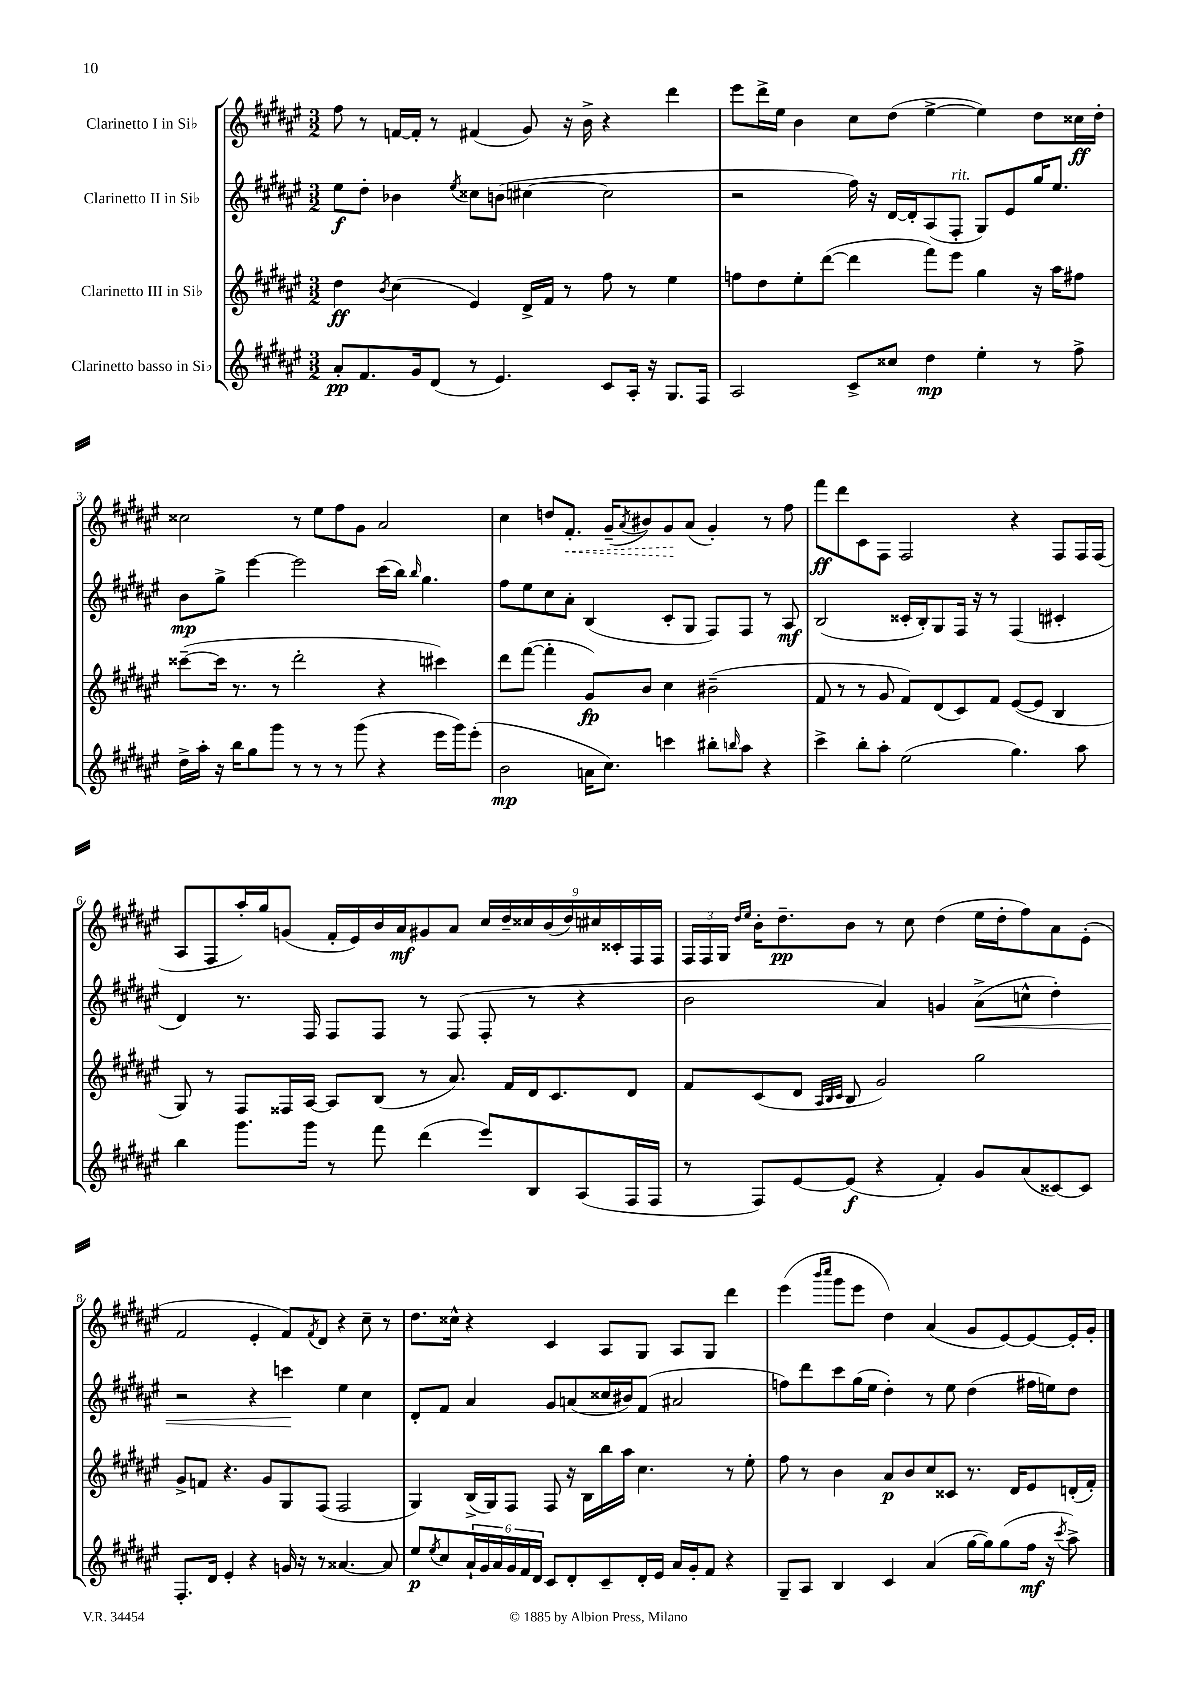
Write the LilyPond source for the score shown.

<<
\new StaffGroup <<
\new Staff = "s0" \with { instrumentName = "Clarinetto I in Sib" } {
    \clef treble \key fis \major \numericTimeSignature \time 3/2
    fis''8 r8 f'16~ f'16-. r8 fis'4( gis'8) r16 b'16-> r4 dis'''4 |
    eis'''8 dis'''16-> eis''16 b'4 cis''8 dis''8( eis''4~-> eis''4) dis''8 cisis''16\ff dis''16-. |
    cisis''2 r8 eis''8 fis''8 gis'8 ais'2 |
    cis''4 d''8 \once \override Hairpin.style = #'dashed-line fis'8.-.\< gis'16--( \acciaccatura { ais'8 } bis'8) gis'8\! ais'8( gis'4-.) r8 fis''8 |
    fis'''8\ff dis'''8 cis'8 fis8 fis2 r4 fis8 fis16 fis16( |
    ais8 fis8 ais''16-.) gis''16 g'8( fis'16-. eis'16) b'16 ais'16\mf gis'8 ais'8 \tuplet 9/8 { cis''16 dis''16-- cisis''16 b'16( dis''16) cis''16 cisis'16-. fis16 fis16 } |
    \tuplet 3/2 { fis16 fis16 gis16 } \grace { dis''16 eis''16 } b'16-. dis''8.--\pp b'8 r8 cis''8 dis''4( eis''16 dis''16-. fis''8) ais'8 eis'8-.( |
    fis'2 eis'4-. fis'8) \acciaccatura { fis'8 } dis'8 r4 cis''8-- r8 |
    dis''8. cisis''16-^ r4 cis'4 ais8 gis8 ais8 gis8 dis'''4 |
    eis'''4( \grace { b'''16 cis''''16 } gis'''8 eis'''8 dis''4) ais'4( gis'8 eis'8~) eis'8~ eis'16-. gis'16-. \bar "|." |
}
\new Staff = "s1" \with { instrumentName = "Clarinetto II in Sib" } {
    \clef treble \key fis \major \numericTimeSignature \time 3/2
    eis''8\f dis''8-. bes'4 \acciaccatura { eis''8 } cisis''8 b'8( cis''4~ cis''2 |
    r2 fis''16) r16 dis'16~ dis'16-. ais8( fis8-.^\markup { \italic "rit." } gis8) eis'8 gis''16 eis''8. |
    b'8\mp gis''8-> eis'''4~ eis'''2 cis'''16( b''16) \grace { b''16 } gis''4. |
    fis''8 eis''8 cis''8 ais'8-. b4( cis'8-. gis8 fis8) fis8 r8 ais8\mf |
    b2( cisis'16-. b16-.) gis8 fis16 r16 r8 fis4( cis'4-. |
    dis'4) r8. fis16 fis8 fis8 r8 fis8( fis8-. r8 r4 |
    b'2 ais'4) g'4 ais'8->\<( c''8-^ dis''4-.) |
    r2 r4 c'''4\! eis''4 cis''4 |
    dis'8-. fis'8 ais'4 gis'8 a'8( cisis''16 bis'16) fis'8( ais'2 |
    f''8) dis'''8 cis'''8 gis''16( eis''16 dis''4-.) r8 eis''8 dis''4( fis''16 e''16) dis''8 \bar "|." |
}
\new Staff = "s2" \with { instrumentName = "Clarinetto III in Sib" } {
    \clef treble \key fis \major \numericTimeSignature \time 3/2
    dis''4\ff \acciaccatura { b'8 } cis''4( eis'4) dis'16-> fis'16 r8 fis''8 r8 eis''4 |
    f''8 dis''8 eis''8-. dis'''8~( dis'''4 fis'''8) eis'''8 gis''4 r16 ais''16 fis''8 |
    cisis'''8~--( cisis'''16 r8. r8 dis'''2-. r4 cis'''4) |
    dis'''8 fis'''8~( fis'''4-. gis'8\fp) b'8 cis''4 bis'2--( |
    fis'8 r8 r8 gis'8 fis'8) dis'8( cis'8) fis'8 eis'8~( eis'8 b4 |
    gis8) r8 fis8 fisis16 ais16~ ais8 b8( r8 ais'8.) fis'16 dis'16 cis'8. dis'8 |
    fis'8 cis'8( dis'8 \grace { ais32 b32 cis'32 } b8 gis'2) gis''2 |
    gis'8-> f'8 r4. gis'8 gis8 fis8( fis2 |
    gis4) b16->( gis16) fis8 fis8 r16 b16 b''16 ais''16 cis''4. r8 eis''8-. |
    fis''8 r8 b'4 ais'8\p b'8 cis''8 cisis'8 r8. dis'16 eis'8 d'16-.( fis'16-.) \bar "|." |
}
\new Staff = "s3" \with { instrumentName = "Clarinetto basso in Sib" } {
    \clef treble \key fis \major \numericTimeSignature \time 3/2
    ais'8-.\pp fis'8. gis'16 dis'8( r8 eis'4.) cis'8 ais16-. r16 gis8. fis16 |
    ais2 cis'8-> cisis''8 dis''4\mp eis''4-. r8 fis''8-> |
    dis''16-> ais''16-. r16 b''16 gis''8 gis'''8 r8 r8 r8 gis'''8( r4 eis'''16 gis'''16) eis'''8-.( |
    b'2\mp a'16 cis''8.) c'''4 bis''8-. \grace { b''16 } ais''8 r4 |
    cis'''4-> b''8-. ais''8-. eis''2( gis''4.) ais''8 |
    b''4 gis'''8. gis'''16 r8 fis'''8 dis'''4( eis'''8) b8 ais8( fis16 fis16 |
    r8 fis8) eis'8~ eis'8\f( r4 fis'4-.) gis'8 ais'8( cisis'8~) cisis'8 |
    fis8.-. dis'16 eis'4-. r4 g'16 r16 r8 aisis'4.~ aisis'8 |
    eis''8\p \acciaccatura { eis''8 } cis''8 \tuplet 6/4 { ais'16-! gis'16 ais'16 gis'16 fis'16 dis'16 } cis'8 dis'8-. cis'8-- dis'16-. eis'16 ais'16 gis'16-. fis'8 r4 |
    gis8-- ais8 b4 cis'4 ais'4( gis''16~ gis''16) gis''8( fis''16\mf r16 \acciaccatura { cis'''8 } ais''8->) \bar "|." |
}
>>
>>
